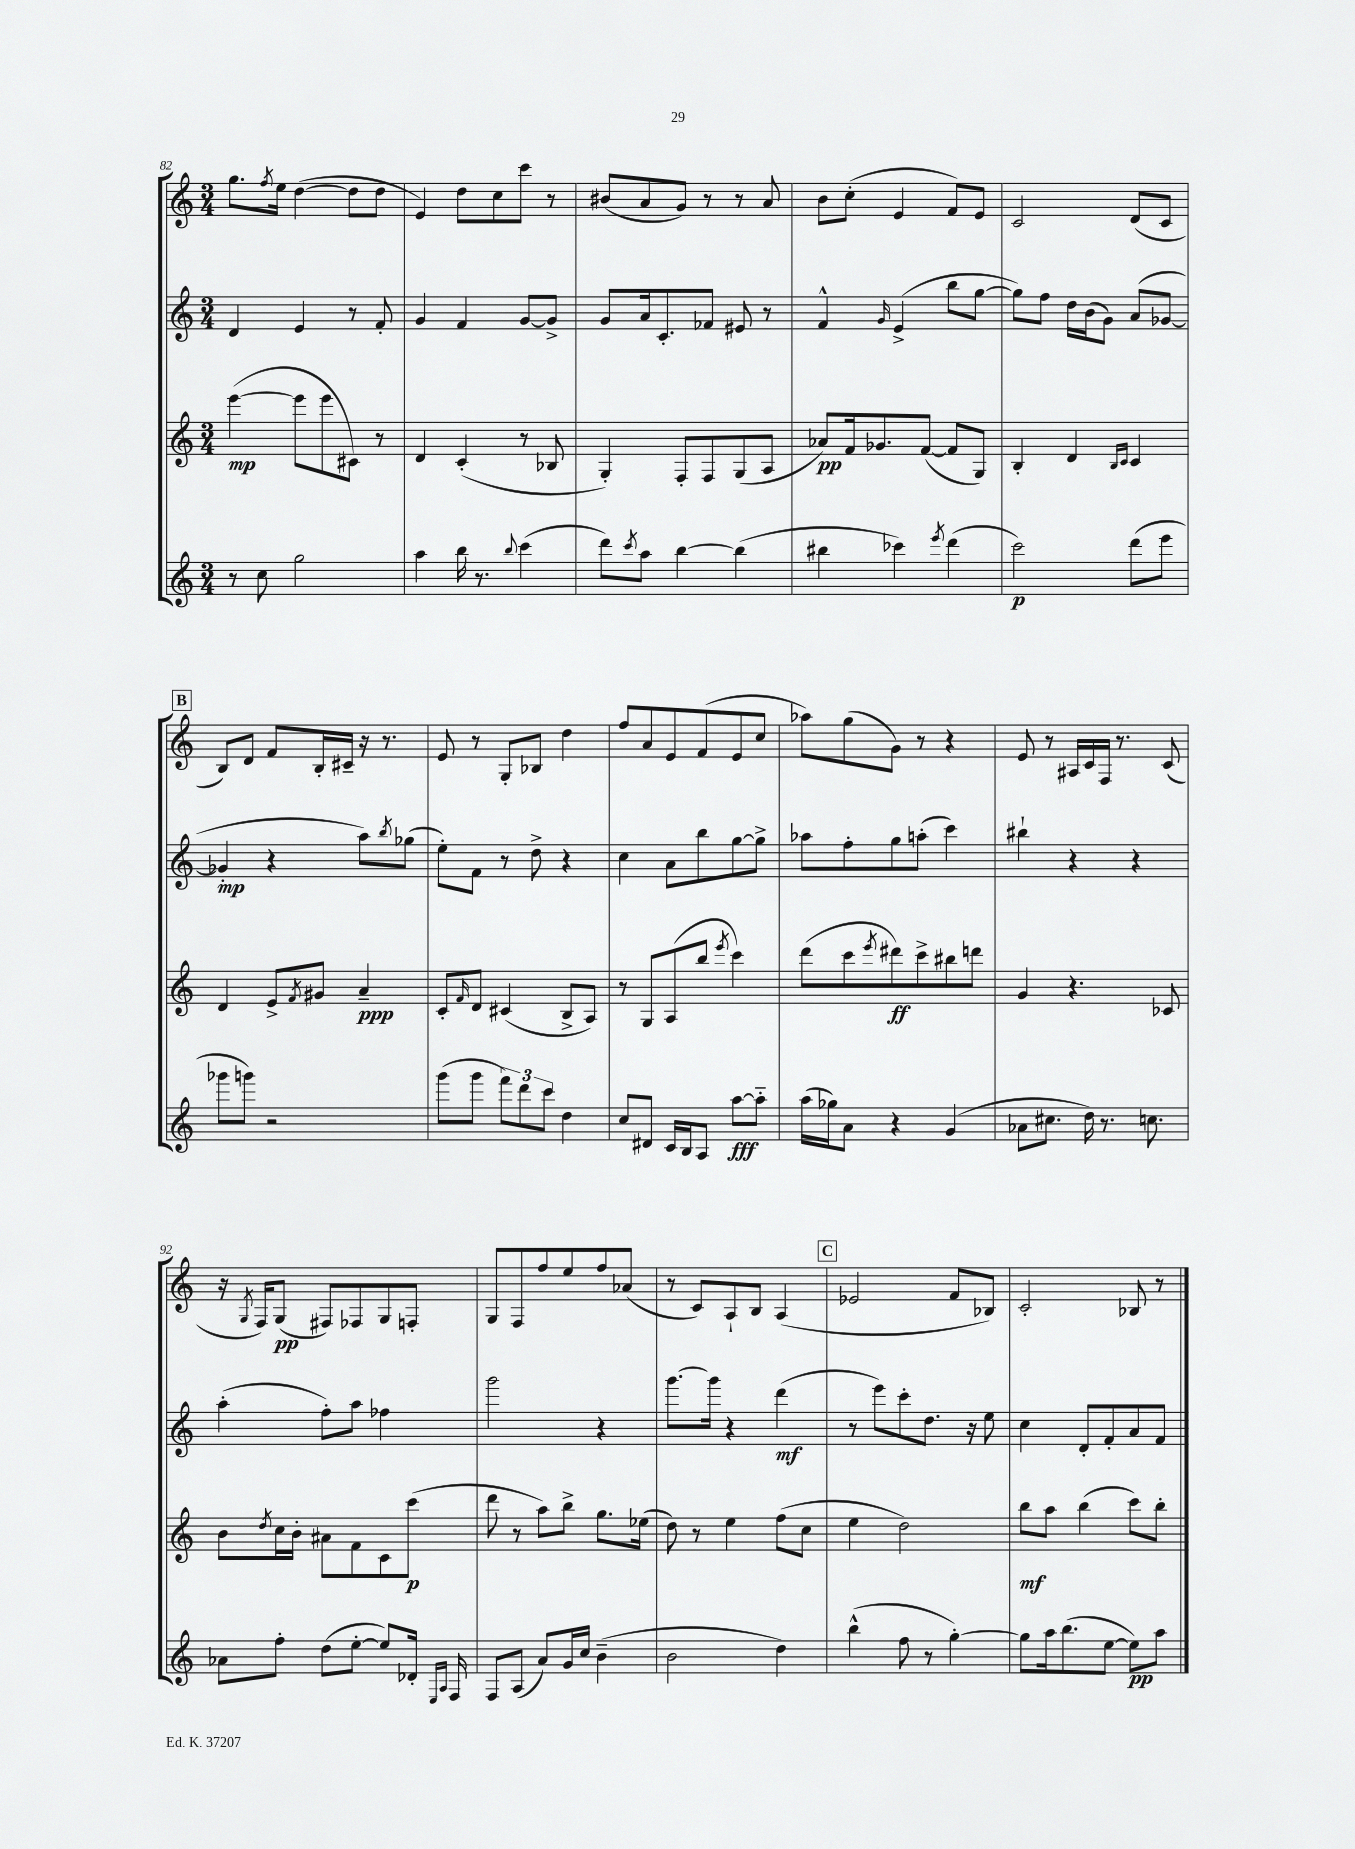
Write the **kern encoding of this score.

**kern	**dynam	**kern	**dynam	**kern	**dynam	**kern	**dynam
*part4	*part4	*part3	*part3	*part2	*part2	*part1	*part1
*staff4	*staff4	*staff3	*staff3	*staff2	*staff2	*staff1	*staff1
*clefG2	*	*clefG2	*	*clefG2	*	*clefG2	*
*k[]	*	*k[]	*	*k[]	*	*k[]	*
*M3/4	*	*M3/4	*	*M3/4	*	*M3/4	*
=82	=82	=82	=82	=82	=82	=82	=82
8r	.	([4eee\	mp	4d/	.	8.gg\L	.
8cc\	.	.	.	.	.	.	.
.	.	.	.	.	.	8qff/	.
.	.	.	.	.	.	16ee\Jk	.
2gg\	.	8eee\L]	.	4e/	.	([4dd\	.
.	.	8eee\	.	.	.	.	.
.	.	8c#X\J)	.	8r	.	8dd\L]	.
.	.	8r	.	8f'/	.	8dd\J	.
=83	=83	=83	=83	=83	=83	=83	=83
4aa\	.	4d/	.	4g/	.	4e/)	.
16bb\	.	(4c'/	.	4f/	.	8dd\L	.
8.r	.	.	.	.	.	.	.
.	.	.	.	.	.	8cc\	.
8qqbb/	.	.	.	.	.	.	.
(4ccc\	.	8r	.	[8g/L	.	8ccc\J	.
.	.	8B-X/	.	8g^/J]	.	8r	.
=84	=84	=84	=84	=84	=84	=84	=84
8ddd\L)	.	4G'/)	.	8g/L	.	(8b#X/L	.
8qccc/	.	.	.	.	.	.	.
8aa\J	.	.	.	16a/k	.	8a/	.
.	.	.	.	8.c'/	.	.	.
[4bb\	.	8F'/L	.	.	.	8g/J)	.
.	.	8F/	.	8f-X/J	.	8r	.
(4bb\]	.	(8G/	.	8e#X/	.	8r	.
.	.	8A/J	.	8r	.	8a/	.
=85	=85	=85	=85	=85	=85	=85	=85
4bb#X\	.	8a-X/L)	pp	4f^^/	.	8b\L	.
.	.	16f/k	.	.	.	(8cc'\J	.
.	.	8.g-X/	.	.	.	.	.
.	.	.	.	16qqg/	.	.	.
4ccc-X\)	.	.	.	(4e^/	.	4e/	.
.	.	([8f/J	.	.	.	.	.
8qeee/	.	.	.	.	.	.	.
(4ddd\	.	8f/L]	.	8bb\L	.	8f/L)	.
.	.	8G/J)	.	[8gg\J	.	8e/J	.
=86	=86	=86	=86	=86	=86	=86	=86
2ccc\)	p	4B'/	.	8gg\L])	.	2c/	.
.	.	.	.	8ff\J	.	.	.
.	.	4d/	.	16dd\LL	.	.	.
.	.	.	.	(16b\J	.	.	.
.	.	.	.	8g\J)	.	.	.
.	.	16qqB/LL	.	.	.	.	.
.	.	16qqc/JJ	.	.	.	.	.
(8ddd\L	.	4c/	.	(8a/L	.	(8d/L	.
8eee\J	.	.	.	[8g-X/J	.	8c/J	.
!!LO:LB:g=z
!!LO:REH:place=s1:t=B
=87	=87	=87	=87	=87	=87	=87	=87
8ggg-X\L	.	4d/	.	4g-X'/]	mp	8B/L)	.
8gggn\J)	.	.	.	.	.	8d/J	.
2r	.	8e^/L	.	4r	.	8f/L	.
.	.	8qf/	.	.	.	.	.
.	.	8g#X/J	.	.	.	16B'/L	.
.	.	.	.	.	.	16c#X~/JJ	.
.	.	4a~/	ppp	8aa\L)	.	16r	.
.	.	.	.	.	.	8.r	.
.	.	.	.	8qbb/	.	.	.
.	.	.	.	(8gg-X\J	.	.	.
=88	=88	=88	=88	=88	=88	=88	=88
(8ggg\L	.	8c'/L	.	8ee'\L)	.	8e/	.
.	.	16qqf/	.	.	.	.	.
8ggg\J	.	8d/J	.	8f\J	.	8r	.
12fff\L)	.	(4c#X/	.	8r	.	8G'/L	.
12ddd\	.	.	.	.	.	.	.
.	.	.	.	8dd^\	.	8B-X/J	.
12ccc\J	.	.	.	.	.	.	.
4dd\	.	8B^/L	.	4r	.	4dd\	.
.	.	8A/J)	.	.	.	.	.
=89	=89	=89	=89	=89	=89	=89	=89
8cc/L	.	8r	.	4cc\	.	8ff/L	.
8d#X/J	.	8G/L	.	.	.	8a/	.
16c/LL	.	(8A/	.	8a\L	.	8e/	.
16B/J	.	.	.	.	.	.	.
8A/J	.	8bb/J	.	8bb\	.	(8f/	.
.	.	8qeee/	.	.	.	.	.
[8aa\L	fff	4ccc\)	.	[8gg\	.	8e/	.
8aa\J]	.	.	.	8gg^\J]	.	8cc/J	.
=90	=90	=90	=90	=90	=90	=90	=90
(16aa\LL	.	(8ddd\L	.	8aa-X\L	.	8aa-X\L)	.
16gg-X\J)	.	.	.	.	.	.	.
8a\J	.	8ccc\	.	8ff'\	.	(8gg\	.
.	.	8qeee/	.	.	.	.	.
4r	.	8ddd#X\)	ff	8gg\	.	8g\J)	.
.	.	8ccc^\	.	(8aan'\J	.	8r	.
(4g/	.	8bb#X\	.	4ccc\)	.	4r	.
.	.	8dddn\J	.	.	.	.	.
=91	=91	=91	=91	=91	=91	=91	=91
8a-X\L	.	4g/	.	4bb#X`\	.	8e/	.
8.cc#X\J	.	.	.	.	.	8r	.
.	.	4.r	.	4r	.	16A#X/LL	.
16dd\)	.	.	.	.	.	16c/	.
8.r	.	.	.	.	.	16F/JJ	.
.	.	.	.	.	.	8.r	.
.	.	.	.	4r	.	.	.
8.ccn\	.	.	.	.	.	.	.
.	.	8c-X/	.	.	.	(8c/	.
!!LO:LB:g=z
=92	=92	=92	=92	=92	=92	=92	=92
8a-X\L	.	8b\L	.	(4aa'\	.	16r	.
.	.	.	.	.	.	8qG/	.
.	.	.	.	.	.	16F/KL)	.
.	.	8qdd/	.	.	.	.	.
8ff'\J	.	16cc\L	.	.	.	(8G/J	pp
.	.	16b'\JJ	.	.	.	.	.
(8dd\L	.	8a#X\L	.	8ff'\L)	.	8F#X/L)	.
[8ee'\J	.	8f\	.	8aa\J	.	8F-X/	.
8ee/L])	.	8c\	.	4ff-X\	.	8G/	.
16d-X'/Jk	.	(8ccc\J	p	.	.	8Fn'/J	.
16qqE/LL	.	.	.	.	.	.	.
16qqA/JJ	.	.	.	.	.	.	.
16F/	.	.	.	.	.	.	.
=93	=93	=93	=93	=93	=93	=93	=93
8F/L	.	8ddd\	.	2ggg\	.	8G/L	.
(8A/J	.	8r	.	.	.	8F/	.
8a/L)	.	8aa\L)	.	.	.	8ff/	.
16g/L	.	8bb^\J	.	.	.	8ee/	.
16cc/JJ	.	.	.	.	.	.	.
(4b~\	.	8.gg\L	.	4r	.	8ff/	.
.	.	.	.	.	.	(8a-X/J	.
.	.	(16ee-X\Jk	.	.	.	.	.
=94	=94	=94	=94	=94	=94	=94	=94
2b\	.	8dd\)	.	[8.ggg\L	.	8r	.
.	.	8r	.	.	.	8c/L)	.
.	.	.	.	16ggg\Jk]	.	.	.
.	.	4ee\	.	4r	.	8A`/	.
.	.	.	.	.	.	8B/J	.
4dd\)	.	(8ff\L	.	(4ddd\	mf	(4A/	.
.	.	8cc\J	.	.	.	.	.
!!LO:REH:place=s1:t=C
=95	=95	=95	=95	=95	=95	=95	=95
(4bb^^\	.	4ee\	.	8r	.	2e-X/	.
.	.	.	.	8eee\L)	.	.	.
8ff\	.	2dd\)	.	8ccc'\	.	.	.
8r	.	.	.	8.dd\J	.	.	.
[4gg'\)	.	.	.	.	.	8f/L	.
.	.	.	.	16r	.	.	.
.	.	.	.	8ee\	.	8B-X/J)	.
=96	=96	=96	=96	=96	=96	=96	=96
8gg\L]	.	8bb\L	mf	4cc\	.	2c'/	.
16aa\k	.	8aa\J	.	.	.	.	.
(8.bb\	.	.	.	.	.	.	.
.	.	(4bb\	.	8d'/L	.	.	.
[8ee\J	.	.	.	8f'/	.	.	.
8ee\L])	pp	8ccc\L)	.	8a/	.	8B-X/	.
8aa\J	.	8bb'\J	.	8f/J	.	8r	.
==	==	==	==	==	==	==	==
*-	*-	*-	*-	*-	*-	*-	*-
